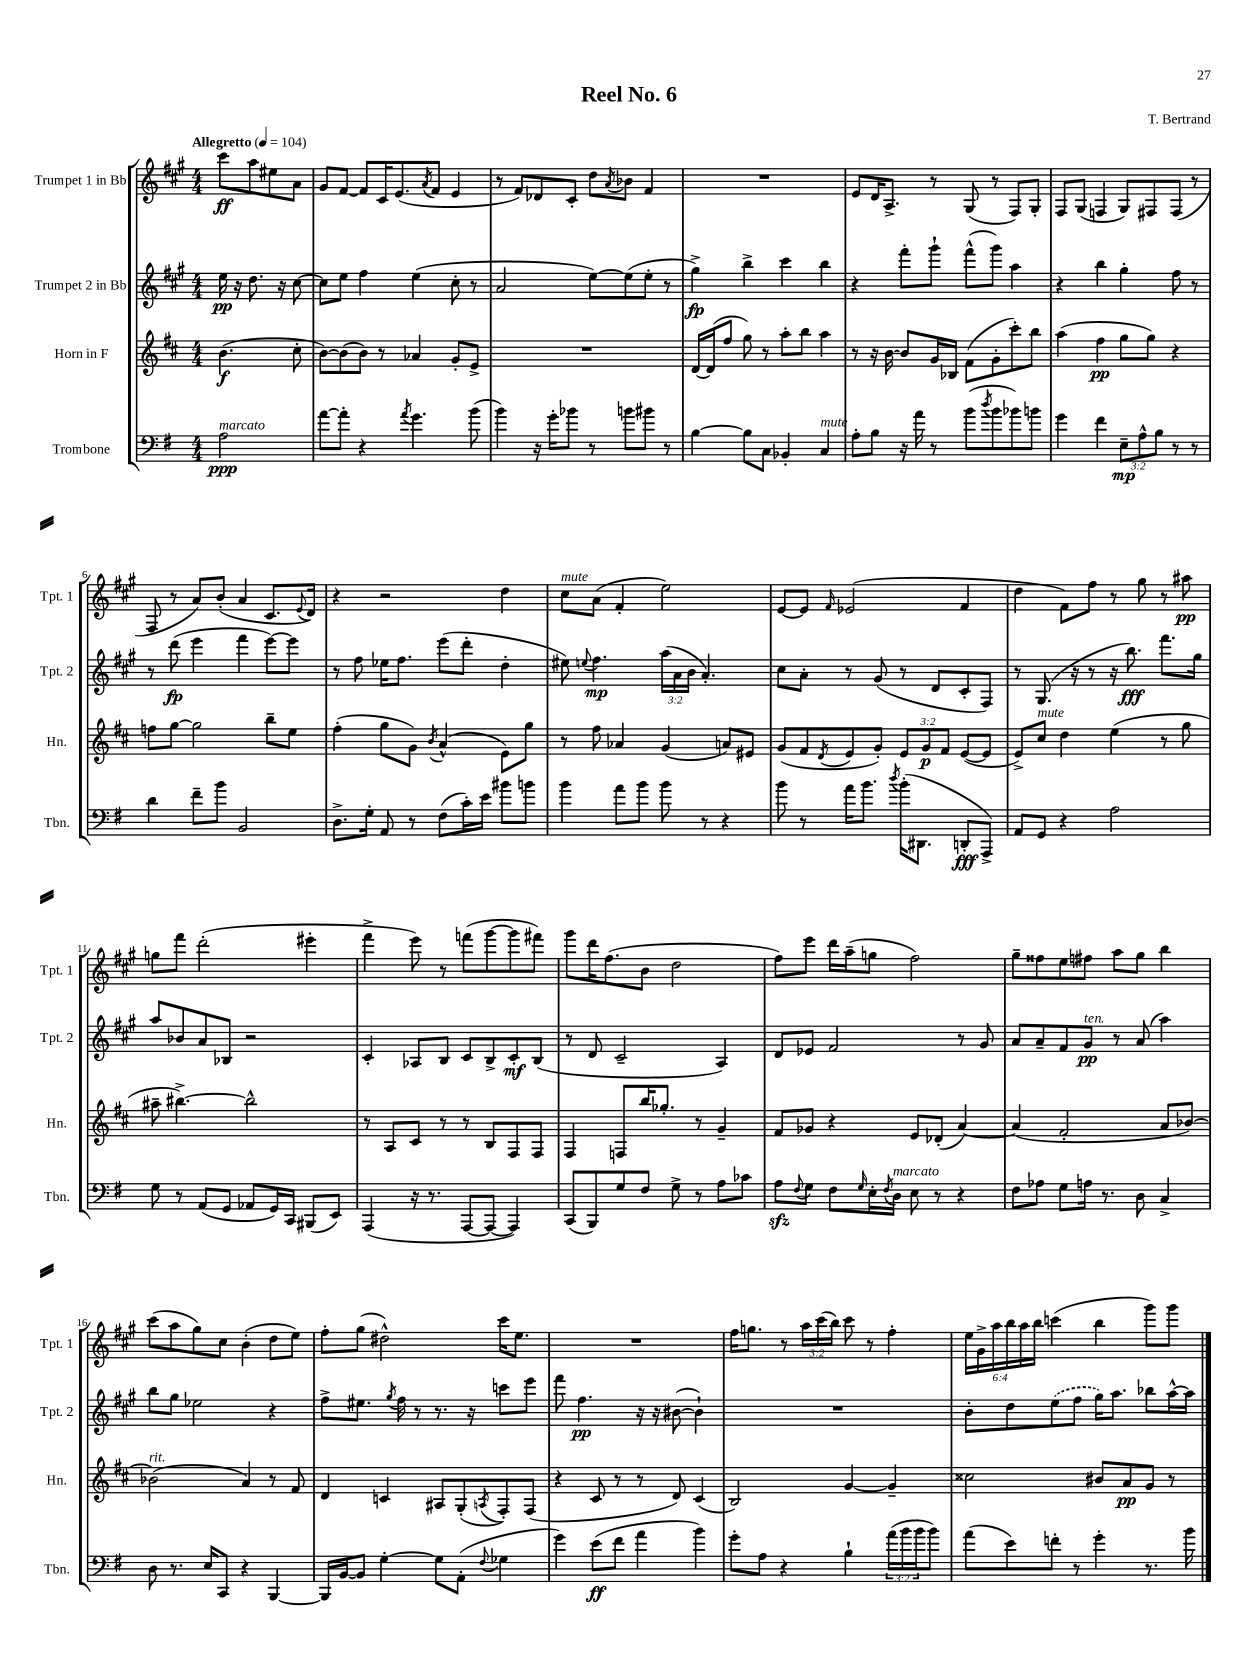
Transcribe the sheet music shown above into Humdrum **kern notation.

**kern	**dynam	**kern	**dynam	**kern	**dynam	**kern	**dynam
*part4	*part4	*part3	*part3	*part2	*part2	*part1	*part1
*staff4	*staff4	*staff3	*staff3	*staff2	*staff2	*staff1	*staff1
*I"Trombone	*	*I"Horn in F	*	*I"Trumpet 2 in Bb	*	*I"Trumpet 1 in Bb	*
*I'Tbn.	*	*I'Hn.	*	*I'Tpt. 2	*	*I'Tpt. 1	*
*clefF4	*	*clefG2	*	*clefG2	*	*clefG2	*
*k[f#]	*	*k[f#c#]	*	*k[f#c#g#]	*	*k[f#c#g#]	*
*M4/4	*	*M4/4	*	*M4/4	*	*M4/4	*
*MM104	*	*MM104	*	*MM104	*	*MM104	*
=	=	=	=	=	=	=	=
!	!	!	!	!	!	!LO:TX:a:B:t=Allegretto	!
!LO:TX:a:i:t=marcato	!	!	!	!	!	!	!
2A\	ppp	(4.b\	f	16ee\	pp	8ccc#\L	ff
.	.	.	.	16r	.	.	.
.	.	.	.	8.dd\	.	8aa\	.
.	.	.	.	.	.	8ee#X\	.
.	.	.	.	16r	.	.	.
.	.	8cc#'\	.	[8cc#\	.	8a\J	.
=1	=1	=1	=1	=1	=1	=1	=1
[8a\L	.	[8b\L)	.	8cc#\L]	.	8g#/L	.
8a'\J]	.	(8b\]	.	8ee\J	.	[8f#/J	.
4r	.	8b\J)	.	4ff#\	.	8f#/L]	.
.	.	8r	.	.	.	16c#/K	.
.	.	.	.	.	.	(8.e/	.
8qa/	.	.	.	.	.	.	.
4.g\	.	4a-X/	.	(4ee\	.	.	.
.	.	.	.	.	.	8qa/	.
.	.	.	.	.	.	8f#/J	.
.	.	8g'/L	.	8cc#'\	.	4e/	.
(8b\	.	8e^/J	.	8r	.	.	.
=2	=2	=2	=2	=2	=2	=2	=2
4b\)	.	1r	.	2a/	.	8r	.
.	.	.	.	.	.	8f#/L)	.
16r	.	.	.	.	.	8d-X/	.
16g'\KL	.	.	.	.	.	.	.
8b-X\J	.	.	.	.	.	8c#'/J	.
8r	.	.	.	[8ee\L)	.	8dd\L	.
.	.	.	.	.	.	8qa/	.
8bn\L	.	.	.	(8ee\]	.	8b-X\J	.
8b#X\J	.	.	.	8ee'\J	.	4f#/	.
8r	.	.	.	8r	.	.	.
=3	=3	=3	=3	=3	=3	=3	=3
[4B\	.	[16d/LL	.	4gg#^\)	fp	1r	.
.	.	(16d/J]	.	.	.	.	.
.	.	8ff#/J	.	.	.	.	.
8B\L]	.	8gg\)	.	4bb^\	.	.	.
8C\J	.	8r	.	.	.	.	.
4BB-X'/	.	8aa'\L	.	4ccc#\	.	.	.
.	.	8bb\J	.	.	.	.	.
!LO:TX:a:i:t=mute	!	!	!	!	!	!	!
4C/	.	4aa\	.	4bb\	.	.	.
=4	=4	=4	=4	=4	=4	=4	=4
8A'\L	.	8r	.	4r	.	8e/L	.
8B\J	.	16r	.	.	.	16d/K	.
.	.	[16b\	.	.	.	8.A^/J	.
16r	.	8b/L]	.	8fff#'\L	.	.	.
16a\	.	.	.	.	.	.	.
8r	.	16g/L	.	8ggg#`\J	.	8r	.
.	.	16B-X/JJ	.	.	.	.	.
(8b\L	.	(8f#\L	.	(8fff#^^\L	.	(8G#/	.
8qdd/	.	.	.	.	.	.	.
8b\	.	8g'\	.	8ggg#\J)	.	8r	.
8b-X\)	.	8ccc#'\)	.	4aa\	.	8F#/L)	.
8bn\J	.	8bb\J	.	.	.	8G#'/J	.
=5	=5	=5	=5	=5	=5	=5	=5
4g\	.	(4aa\	.	4r	.	8F#/L	.
.	.	.	.	.	.	(8G#/J	.
4f#\	.	4ff#\	pp	4bb\	.	4Fn/	.
12E~\L	mp	8gg\L	.	4gg#'\	.	8G#/L)	.
12A^^\	.	.	.	.	.	.	.
.	.	8gg\J)	.	.	.	8F#X/	.
12B\J	.	.	.	.	.	.	.
8r	.	4r	.	8ff#\	.	(8F#/J	.
8r	.	.	.	8r	.	8r	.
!!LO:LB:g=z
=6	=6	=6	=6	=6	=6	=6	=6
4d\	.	8ffn\L	.	8r	.	8F#/	.
.	.	[8gg\J	.	(8ddd\	fp	8r	.
8f#~\L	.	2gg\]	.	4eee\	.	8a/L)	.
8b\J	.	.	.	.	.	(8b'/J	.
2BB/	.	.	.	4fff#\	.	4a/	.
.	.	8bb~\L	.	[8eee\L)	.	8.c#/L	.
.	.	8ee\J	.	8eee\J]	.	.	.
.	.	.	.	.	.	8qqe/	.
.	.	.	.	.	.	16d/Jk)	.
=7	=7	=7	=7	=7	=7	=7	=7
8.D^\L	.	(4ff#'\	.	8r	.	4r	.
.	.	.	.	8ff#\	.	.	.
16G'\Jk	.	.	.	.	.	.	.
8AA/	.	8gg\L	.	16ee-X\KL	.	2r	.
.	.	.	.	8.ff#\J	.	.	.
8r	.	8g\J)	.	.	.	.	.
.	.	8qb/	.	.	.	.	.
(8F#\L	.	(4a^^/	.	(8eee\L	.	.	.
16c'\L)	.	.	.	8ddd'\J	.	.	.
16e\JJ	.	.	.	.	.	.	.
8b#X\L	.	8e\L)	.	4dd'\	.	4dd\	.
8bn\J	.	8gg\J	.	.	.	.	.
=8	=8	=8	=8	=8	=8	=8	=8
!	!	!	!	!	!	!LO:TX:a:i:t=mute	!
4b\	.	8r	.	8ee#X\)	.	8cc#\L	.
.	.	.	.	8qqeen/	.	.	.
.	.	8ff#\	.	4.ff#\	mp	(8a\J	.
8a\L	.	4a-X/	.	.	.	4f#'/	.
8b\J	.	.	.	.	.	.	.
8b\	.	(4g/	.	(24aa\LL	.	2ee\)	.
.	.	.	.	24a\	.	.	.
.	.	.	.	24b\JJ	.	.	.
8r	.	.	.	4.a'/)	.	.	.
4r	.	8an/L)	.	.	.	.	.
.	.	8e#X/J	.	.	.	.	.
=9	=9	=9	=9	=9	=9	=9	=9
8b\	.	(8g/L	.	8cc#\L	.	[8e/L	.
8r	.	8f#/	.	8a'\J	.	8e/J]	.
.	.	8qd/	.	.	.	16qqf#/	.
16a\KL	.	8e/	.	8r	.	(2e-X/	.
8.b\J	.	.	.	.	.	.	.
.	.	8g'/J)	.	(8g#/	.	.	.
8qdd/	.	.	.	.	.	.	.
(16b'\KL	.	12e/L	.	8r	.	.	.
8.DD#X\J	.	.	.	.	.	.	.
.	.	12g/	p	.	.	.	.
.	.	.	.	8d/L	.	.	.
.	.	12f#/J	.	.	.	.	.
8DDn'/L	fff	([8e/L	.	8c#'/	.	4f#/	.
8AAA^/J)	.	8e/J]	.	8F#/J)	.	.	.
=10	=10	=10	=10	=10	=10	=10	=10
8AA/L	.	8e^/L)	.	8r	.	4dd\	.
!	!	!LO:TX:a:i:t=mute	!	!	!	!	!
8GG/J	.	8cc#/J	.	(8.G#/	.	.	.
4r	.	4dd\	.	.	.	8f#\L)	.
.	.	.	.	16r	.	.	.
.	.	.	.	8r	.	8ff#\J	.
2A\	.	(4ee\	.	16r	.	8r	.
.	.	.	.	8.bb\)	fff	.	.
.	.	.	.	.	.	8gg#\	.
.	.	8r	.	8.fff#\L	.	8r	.
.	.	8gg\	.	.	.	8aa#X\	pp
.	.	.	.	16gg#\Jk	.	.	.
!!LO:LB:g=z
=11	=11	=11	=11	=11	=11	=11	=11
8G\	.	8aa#X~\	.	8aa/L	.	8ggn\L	.
8r	.	[4.bb#X^\)	.	8b-X/	.	8fff#\J	.
(8AA/L	.	.	.	8a/	.	(2ddd'\	.
8GG/J	.	.	.	8B-X/J	.	.	.
8AA-X/L	.	2bb#^^\]	.	2r	.	.	.
16GG/L)	.	.	.	.	.	.	.
16CC/JJ	.	.	.	.	.	.	.
(8BBB#X/L	.	.	.	.	.	4eee#X'\	.
8EE/J)	.	.	.	.	.	.	.
=12	=12	=12	=12	=12	=12	=12	=12
(4AAA/	.	8r	.	4c#'/	.	4fff#^\	.
.	.	8A/L	.	.	.	.	.
16r	.	8c#/J	.	8A-X/L	.	8eee\)	.
8.r	.	.	.	.	.	.	.
.	.	8r	.	8B/J	.	8r	.
[8AAA/L	.	8r	.	8c#/L	.	(8fffn\L	.
8AAA/J_	.	8B/L	.	8B^/	.	[8ggg#\	.
4AAA/])	.	8F#/	.	8c#'/	mf	8ggg#\]	.
.	.	8F#/J	.	(8B/J	.	8fff#X\J)	.
=13	=13	=13	=13	=13	=13	=13	=13
(8CC/L	.	4F#/	.	8r	.	8ggg#\L	.
8BBB/)	.	.	.	8d/	.	16ddd\K	.
.	.	.	.	.	.	(8.ff#\	.
8G/	.	8Fn/L	.	2c#~/	.	.	.
8F#/J	.	16bb/K	.	.	.	8b\J	.
.	.	8.gg-X'/J	.	.	.	.	.
8G^\	.	.	.	.	.	2dd\	.
8r	.	8r	.	.	.	.	.
8A\L	.	4g~/	.	4A/)	.	.	.
8c-X\J	.	.	.	.	.	.	.
=14	=14	=14	=14	=14	=14	=14	=14
8Azz\L	.	8f#/L	.	8d/L	.	8ff#\L)	.
8qqF#/	.	.	.	.	.	.	.
8G\J	.	8g-X/J	.	8e-X/J	.	8eee\J	.
8F#\L	.	4r	.	2f#/	.	16ddd\LL	.
.	.	.	.	.	.	(16aa~\J	.
16qqG/	.	.	.	.	.	.	.
16E'\L	.	.	.	.	.	8ggn\J	.
8qF#/	.	.	.	.	.	.	.
!LO:TX:a:i:t=marcato	!	!	!	!	!	!	!
16D\JJ	.	.	.	.	.	.	.
8E\	.	8e/L	.	.	.	2ff#\)	.
8r	.	(8d-X'/J	.	.	.	.	.
4r	.	[4a/)	.	8r	.	.	.
.	.	.	.	8g#/	.	.	.
=15	=15	=15	=15	=15	=15	=15	=15
8F#\L	.	(4a/]	.	8a/L	.	8gg#~\L	.
8A-X\J	.	.	.	8a~/	.	8ff##X\	.
8G\L	.	2f#'/	.	8f#/	.	8ee\	.
!	!	!	!	!LO:TX:a:i:t=ten.	!	!	!
16An\Jk	.	.	.	8g#/J	pp	8ff#X\J	.
8.r	.	.	.	.	.	.	.
.	.	.	.	8r	.	8aa\L	.
8D\	.	.	.	(8a/	.	8gg#\J	.
4C^/	.	8a/L	.	4aa\)	.	4bb\	.
.	.	[8b-X/J)	.	.	.	.	.
!!LO:LB:g=z
=16	=16	=16	=16	=16	=16	=16	=16
!	!	!LO:TX:a:i:t=rit.	!	!	!	!	!
8D\	.	(2b-X\]	.	8bb\L	.	(8ccc#\L	.
8.r	.	.	.	8gg#\J	.	8aa\	.
.	.	.	.	2ee-X\	.	8gg#\)	.
16E/KL	.	.	.	.	.	.	.
8CC/J	.	.	.	.	.	8cc#\J	.
4r	.	4a/)	.	.	.	(4b'\	.
[4BBB/	.	8r	.	4r	.	8dd\L	.
.	.	8f#/	.	.	.	8ee\J)	.
=17	=17	=17	=17	=17	=17	=17	=17
16BBB/LL]	.	4d/	.	8ff#^\L	.	8ff#'\L	.
[16BB/J	.	.	.	.	.	.	.
8BB/J]	.	.	.	8.ee#X\J	.	(8gg#\J	.
[4G'\	.	4cn/	.	.	.	2dd#X^^\)	.
.	.	.	.	8qgg#/	.	.	.
.	.	.	.	16ff#\	.	.	.
.	.	.	.	8r	.	.	.
8G\L]	.	8A#X/L	.	8.r	.	.	.
(8AA'\J	.	(8G'/	.	.	.	.	.
.	.	.	.	16r	.	.	.
8qqF#/	.	8qAn/	.	.	.	.	.
4G-X\	.	8F#'/)	.	8cccn\L	.	16ccc#\KL	.
.	.	.	.	.	.	8.ee\J	.
.	.	(8F#/J	.	8eee\J	.	.	.
=18	=18	=18	=18	=18	=18	=18	=18
4g\)	.	4r	.	8fff#\	.	1r	.
.	.	.	.	4.ff#\	pp	.	.
(8e\L	ff	8c#/	.	.	.	.	.
8f#\J	.	8r	.	.	.	.	.
4a\	.	8r	.	16r	.	.	.
.	.	.	.	16r	.	.	.
.	.	8d/)	.	([8b#X\	.	.	.
4b\)	.	(4c#/	.	4b#`\])	.	.	.
=19	=19	=19	=19	=19	=19	=19	=19
8g'\L	.	2B/)	.	1r	.	16ff#\KL	.
.	.	.	.	.	.	8.ggn\J	.
8A\J	.	.	.	.	.	.	.
4r	.	.	.	.	.	8r	.
.	.	.	.	.	.	24aa\LL	.
.	.	.	.	.	.	(24ccc#\	.
.	.	.	.	.	.	24bb\JJ)	.
4B`\	.	[4g/	.	.	.	8ccc#\	.
.	.	.	.	.	.	8r	.
(24a\LL	.	4g~/]	.	.	.	4ff#'\	.
24b\	.	.	.	.	.	.	.
24b\J	.	.	.	.	.	.	.
8b\J)	.	.	.	.	.	.	.
=20	=20	=20	=20	=20	=20	=20	=20
(8a\L	.	2cc##X\	.	8b'\L	.	24ee\LL	.
.	.	.	.	.	.	24g#^\	.
.	.	.	.	.	.	24aa\	.
8e\)	.	.	.	8dd\	.	24bb\	.
.	.	.	.	.	.	24aa\	.
.	.	.	.	.	.	24bb\JJ	.
8fn'\J	.	.	.	(8ee\	.	(4cccn\	.
8r	.	.	.	8ff#\J	.	.	.
4g'\	.	8b#X/L	.	16gg#\KL)	.	4bb\	.
.	.	.	.	8.aa\J	.	.	.
.	.	8a/	pp	.	.	.	.
8.r	.	8g/J	.	8bb-X\L	.	8ggg#\L)	.
.	.	8r	.	[16aa^^\L	.	8ggg#\J	.
16b\	.	.	.	16aa\JJ]	.	.	.
==	==	==	==	==	==	==	==
*-	*-	*-	*-	*-	*-	*-	*-
